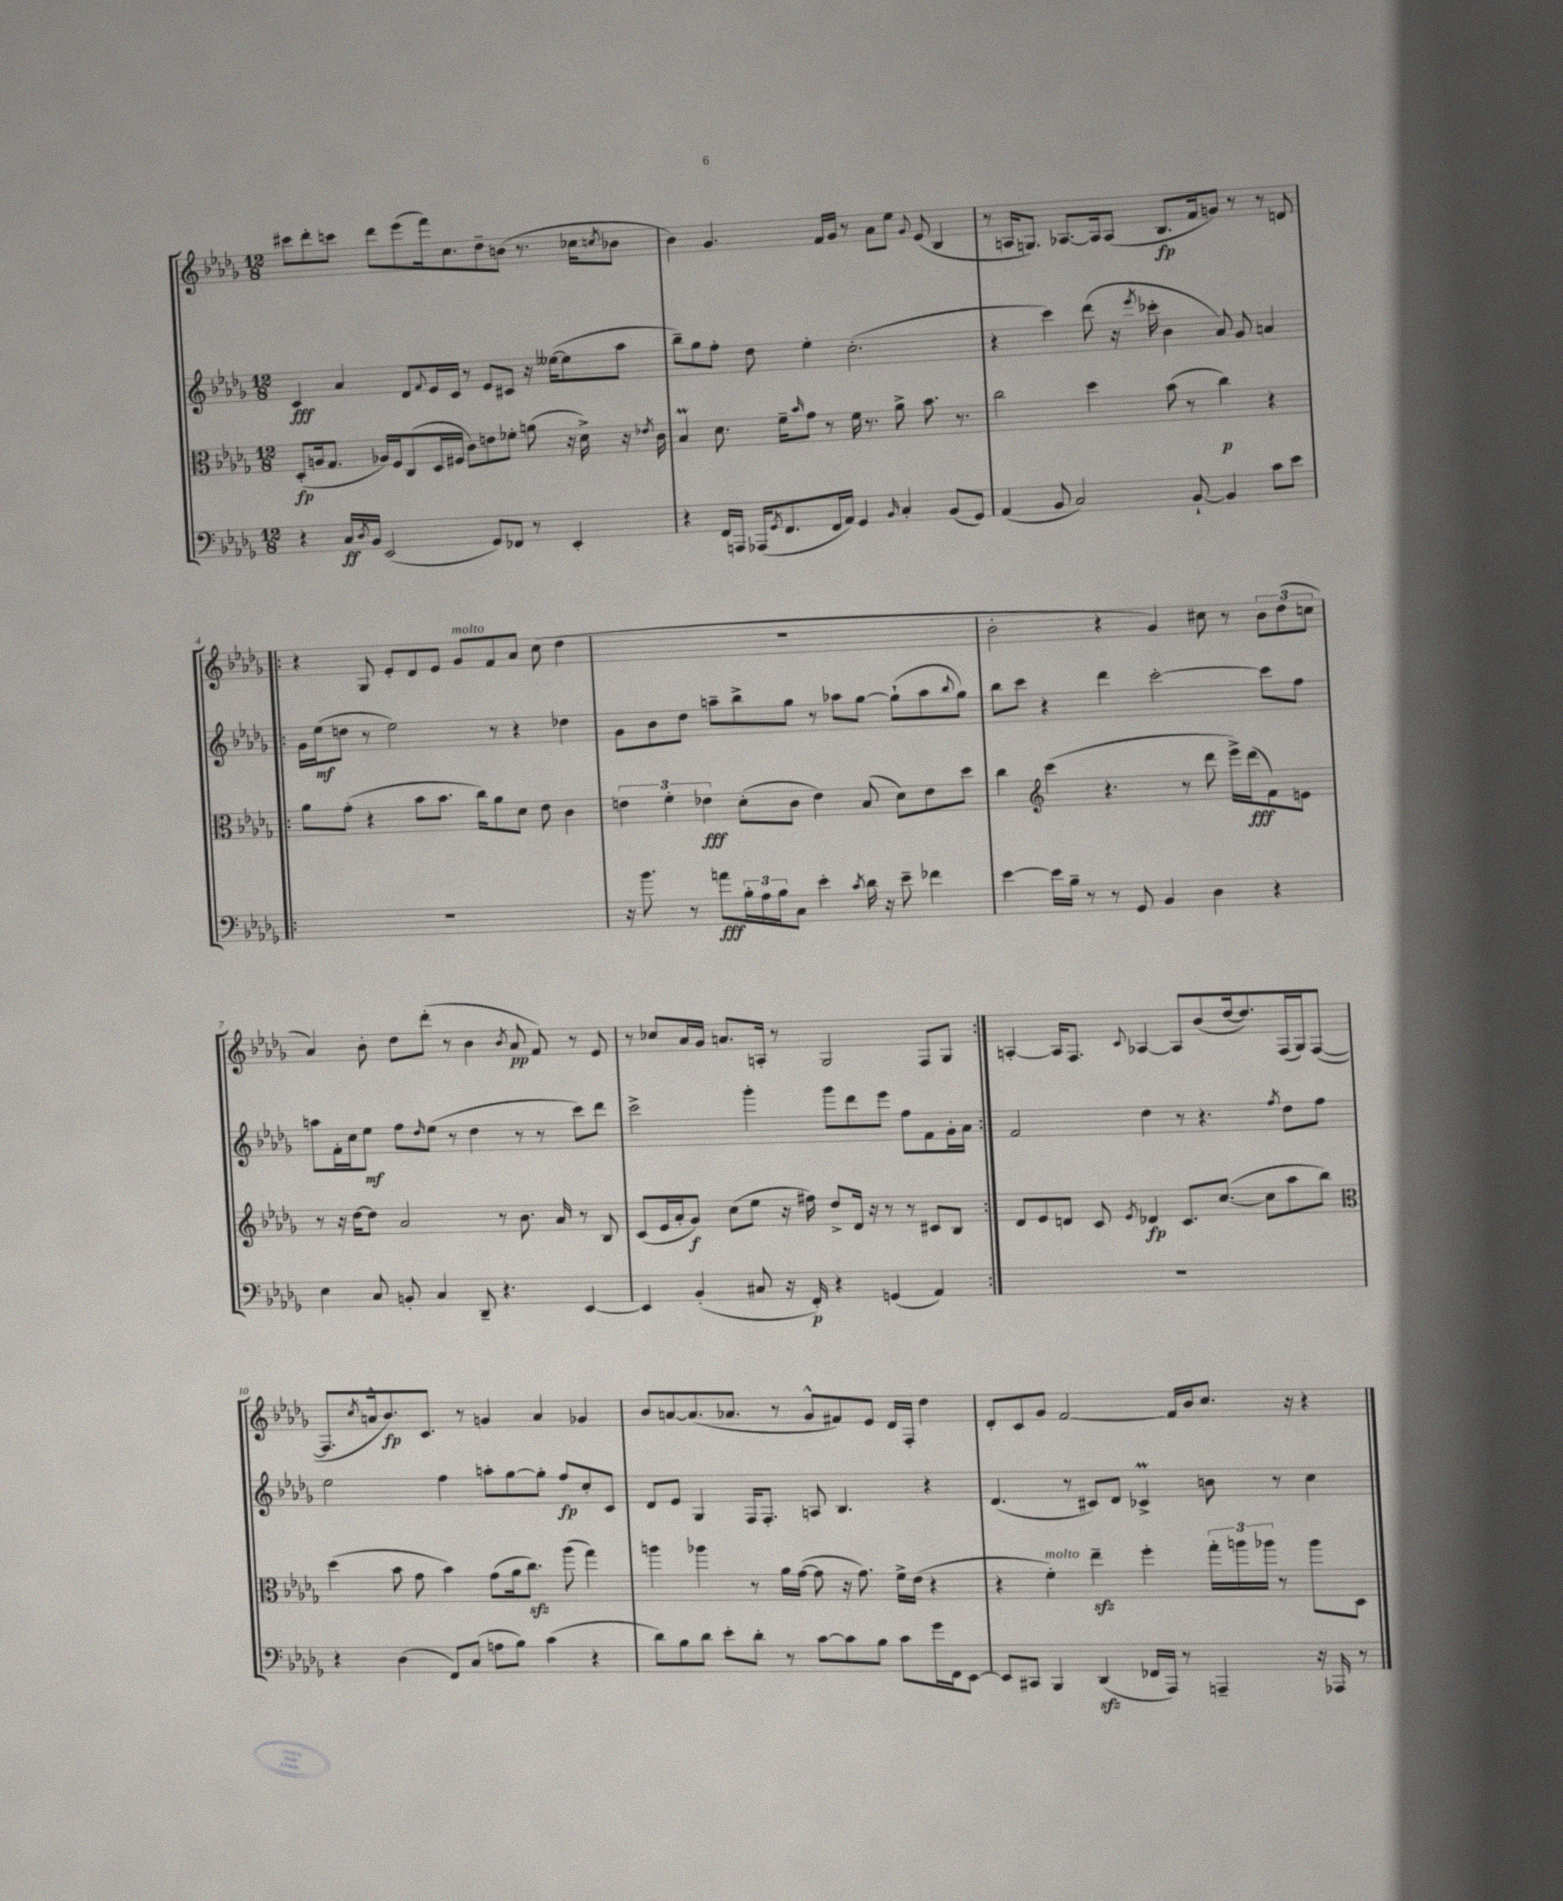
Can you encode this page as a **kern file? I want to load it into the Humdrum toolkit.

**kern	**dynam	**kern	**dynam	**kern	**dynam	**kern	**dynam
*part4	*part4	*part3	*part3	*part2	*part2	*part1	*part1
*staff4	*staff4	*staff3	*staff3	*staff2	*staff2	*staff1	*staff1
*clefF4	*	*clefC3	*	*clefG2	*	*clefG2	*
*k[b-e-a-d-g-]	*	*k[b-e-a-d-g-]	*	*k[b-e-a-d-g-]	*	*k[b-e-a-d-g-]	*
*M12/8	*	*M12/8	*	*M12/8	*	*M12/8	*
=1	=1	=1	=1	=1	=1	=1	=1
4r	.	(8D-'/L	fp	4c/	fff	8ccc#X\L	.
.	.	16An/k	.	.	.	8ddd-'\	.
.	.	8.G-/J	.	.	.	.	.
16C/LL	ff	.	.	4a-/	.	8cccn\J	.
8qD-/	.	.	.	.	.	.	.
16BB-/JJ	.	.	.	.	.	.	.
(2EE-/	.	16A-X/LL)	.	.	.	8ddd-\L	.
.	.	16F/J	.	.	.	.	.
.	.	(8C/	.	8d-/L	.	(8eee-\	.
.	.	.	.	8qqf/	.	.	.
.	.	16D-/L	.	16e-/L	.	16fff\k)	.
.	.	16F#X/JJ	.	16c/JJ	.	8.cc\	.
.	.	8c\L)	.	8r	.	.	.
8GG-/L)	.	8en\	.	8e-/L	.	8dd-~\	.
8FF-X/J	.	8f-X'\J	.	8c#X/J	.	(8bn\J	.
8r	.	(8an\	.	16r	.	8.r	.
.	.	.	.	([16ee--X\KL	.	.	.
4EE-'/	.	16r	.	8ee--\]	.	.	.
.	.	16d-^\)	.	.	.	16cc-X\KL	.
.	.	.	.	.	.	8qccn/	.
.	.	16r	.	8aa-\J	.	8b-X\J	.
.	.	8qe-X/	.	.	.	.	.
.	.	16c\	.	.	.	.	.
=2	=2	=2	=2	=2	=2	=2	=2
4r	.	4B-M/	.	8bb-~\L)	.	4b-\)	.
.	.	.	.	8gg-\	.	.	.
16FF/LL	.	8.d-\	.	8ff'\J	.	4.g-/	.
16AAAn/JJ	.	.	.	.	.	.	.
(16AAA-X/KL	.	.	.	8dd-\	.	.	.
8qGG-/	.	.	.	.	.	.	.
8.FF/	.	16f~\KL	.	.	.	.	.
.	.	16qqb-/	.	.	.	.	.
.	.	8g-\J	.	4ee-'\	.	.	.
16FF/L	.	8r	.	.	.	16f/LL	.
16AA-/JJ)	.	.	.	.	.	16g-/JJ	.
4GG-/	.	16f\	.	(2.cc'\	.	8r	.
.	.	8.r	.	.	.	.	.
.	.	.	.	.	.	8a-\L	.
16qqBB-/	.	.	.	.	.	.	.
4C'/	.	8a-^\	.	.	.	8ee-\J	.
.	.	.	.	.	.	8qqg-/	.
.	.	8.b-\	.	.	.	(8e-/	.
(8BB-/L	.	.	.	.	.	4B-/	.
.	.	8.r	.	.	.	.	.
8GG-/J)	.	.	.	.	.	.	.
=3	=3	=3	=3	=3	=3	=3	=3
(4AA-/	.	2cc\	.	4r	.	8r	.
.	.	.	.	.	.	16An/KL	.
.	.	.	.	.	.	8.Gn/J)	.
8BB-/	.	.	.	4ccc\)	.	.	.
2C/)	.	.	.	.	.	[8.A-X/L	.
.	.	4dd-\	.	(8ddd-\	.	.	.
.	.	.	.	.	.	16A-/k]	.
.	.	.	.	16r	.	(8A-/J	.
.	.	.	.	8qeee-/	.	.	.
.	.	.	.	16ccc-X'\	.	.	.
.	.	(8b-\	.	4b-\	.	8.B-/L	fp
[8BB-`/	.	8r	.	.	.	.	.
.	.	.	.	.	.	16f/k	.
4BB-/]	.	4cc\)	p	8a-/)	.	8gn/J)	.
.	.	.	.	8g-/	.	8r	.
8c\L	.	4r	.	4an/	.	8r	.
8e-\J	.	.	.	.	.	8dn/	.
!!LO:LB:g=z
=4!|:	=4!|:	=4!|:	=4!|:	=4!|:	=4!|:	=4!|:	=4!|:
1.r	.	8a-\L	.	16g-\LL	.	4r	.
.	.	.	.	(16ee-\J	mf	.	.
.	.	(8g-'\J	.	8ddn\J	.	.	.
.	.	4r	.	8r	.	8G-/	.
.	.	.	.	2ee-\)	.	8e-'/L	.
.	.	8b-\L	.	.	.	8d-/	.
.	.	8.b-\J	.	.	.	8e-/J	.
!	!	!	!	!	!	!LO:TX:a:i:t=molto	!
.	.	.	.	.	.	8g-/L	.
.	.	16cc\KL)	.	.	.	.	.
.	.	8a-\	.	8r	.	8f/	.
.	.	8d-\J	.	4r	.	8a-/J	.
.	.	8e-\	.	.	.	(8cc\	.
.	.	4c\	.	4dd-X\	.	4dd-\	.
=5	=5	=5	=5	=5	=5	=5	=5
16r	.	6en\	.	8g-\L	.	1.r	.
8.b-\	.	.	.	.	.	.	.
.	.	.	.	8b-\	.	.	.
.	.	6f'\	.	.	.	.	.
8r	.	.	.	8dd-\J	.	.	.
.	.	6e-X\	fff	.	.	.	.
8an\L	fff	.	.	8aan~\L	.	.	.
24B-'\L	.	(8d-'\L	.	8bb-^\	.	.	.
24A-\	.	.	.	.	.	.	.
24B-\J	.	.	.	.	.	.	.
8C\J	.	8c\J	.	8gg-\J	.	.	.
4e-'\	.	4e-\)	.	8r	.	.	.
.	.	.	.	8aa-X\L	.	.	.
8qc/	.	.	.	.	.	.	.
16d-\	.	(8B-/	.	[8gg-\J	.	.	.
16r	.	.	.	.	.	.	.
8e-~\	.	8d-\L)	.	(8gg-`\L]	.	.	.
4f-X\	.	8e-\	.	8aa-\	.	.	.
.	.	.	.	8qqbb-/	.	.	.
.	.	8dd-\J	.	8gg-\J)	.	.	.
=6	=6	=6	=6	=6	=6	=6	=6
[4e-\	.	4cc\	.	8bb-\L	.	2b-'\	.
.	.	.	.	8ccc\J	.	.	.
*	*	*clefG2	*	*	*	*	*
16e-\LL]	.	(4ccc\	.	4r	.	.	.
16B-~\JJ	.	.	.	.	.	.	.
8r	.	.	.	.	.	.	.
8r	.	4.r	.	4ddd-\	.	4r	.
8GG-/	.	.	.	.	.	.	.
4BB-/	.	.	.	[2ccc'\	.	4g-/)	.
.	.	8r	.	.	.	.	.
4D-\	.	8ddd-\	.	.	.	8cc#X\	.
.	.	16eee-^\LL)	.	.	.	8r	.
.	.	(16ddd-\J	fff	.	.	.	.
4r	.	8f\)	.	8ccc\L]	.	12b-\L	.
.	.	.	.	.	.	(12dd-\	.
.	.	8en\J	.	8ff\J	.	.	.
.	.	.	.	.	.	12ccn\J	.
!!LO:LB:g=z
=7	=7	=7	=7	=7	=7	=7	=7
4E-\	.	8r	.	8aan\L	.	4a-/)	.
.	.	16r	.	16f'\L	.	.	.
.	.	[16dd-\KL	.	16cc\J	.	.	.
8C/	.	8dd-\J]	.	8ee-\J	mf	8b-'\	.
8BBn'/	.	2a-/	.	8ff\L	.	8dd-\L	.
.	.	.	.	16qqdd-/	.	.	.
4C/	.	.	.	(8ee-\J	.	(8ddd-'\J	.
.	.	.	.	8r	.	8r	.
8DD-~/	.	.	.	4dd-\	.	4b-\	.
4.r	.	8r	.	.	.	.	.
.	.	.	.	.	.	8qb-/	.
.	.	8.b-\	.	8r	.	8a-/	pp
.	.	.	.	8r	.	8f/)	.
.	.	16a-/	.	.	.	.	.
[4EE-/	.	8r	.	8ccc\L)	.	8r	.
.	.	8B-/	.	8ddd-\J	.	8e-/	.
=8	=8	=8	=8	=8	=8	=8	=8
4EE-/]	.	(8c/L	.	2ccc^\	.	8r	.
.	.	16e-/L	.	.	.	8cc-X/L	.
.	.	16a-'/J	.	.	.	.	.
(4BB-'/	.	8g-/J)	f	.	.	16a-/L	.
.	.	.	.	.	.	16g-/JJ	.
.	.	(8cc\L	.	.	.	8.an/L	.
8C#X/	.	8ee-\J	.	4ggg-'\	.	.	.
.	.	.	.	.	.	16An'/Jk	.
16r	.	16r	.	.	.	8r	.
16FF'/)	p	16ff#X\)	.	.	.	.	.
4r	.	8dd-^/L	.	8ggg-\L	.	2G-/	.
.	.	16d-/Jk	.	8ddd-\	.	.	.
.	.	16r	.	.	.	.	.
(4GGn/	.	8r	.	8eee-\J	.	.	.
.	.	8r	.	8ff\L	.	.	.
4AA-/)	.	8c#X/L	.	8f\	.	8F/L	.
.	.	8B-/J	.	16g-'\L	.	8G-/J	.
.	.	.	.	16a-\JJ	.	.	.
=9:|!	=9:|!	=9:|!	=9:|!	=9:|!	=9:|!	=9:|!	=9:|!
1.r	.	8d-/L	.	2f/	.	[4An'/	.
.	.	8e-/	.	.	.	.	.
.	.	8dn/J	.	.	.	16A/KL]	.
.	.	.	.	.	.	8.F/J	.
.	.	8c/	.	.	.	.	.
.	.	8qe-/	.	.	.	8qqc/	.
.	.	4d-X/	fp	4dd-\	.	[4A-X/	.
.	.	8.c/L	.	8r	.	8A-/L]	.
.	.	.	.	4.r	.	(8b-/	.
.	.	([8.cc/J	.	.	.	.	.
.	.	.	.	.	.	[16dd-/k	.
.	.	.	.	.	.	8.dd-/])	.
.	.	8cc\L]	.	.	.	.	.
.	.	.	.	8qff/	.	.	.
.	.	8aa-\	.	8dd-\L	.	(16F/L	.
.	.	.	.	.	.	16G-/J)	.
.	.	8bb-\J)	.	8ff\J	.	([8F/J	.
!!LO:LB:g=z
=10	=10	=10	=10	=10	=10	=10	=10
*	*	*clefC3	*	*	*	*	*
4r	.	(4dd-\	.	2ee-\	.	8.F/L]	.
.	.	.	.	.	.	8qcc/	.
.	.	.	.	.	.	16an^^/k	.
(4D-\	.	8b-\	.	.	.	8.b-/)	fp
.	.	8g-\	.	.	.	.	.
.	.	.	.	.	.	8.c/J	.
8FF/L)	.	4b-\)	.	4ff\	.	.	.
(8C/J	.	.	.	.	.	8r	.
8An\L	.	(8g-\L	.	8aan'\L	.	4gn/	.
8B-\J)	.	16a-\k	.	[8gg-\	.	.	.
.	.	8.cczz\J)	.	.	.	.	.
(4c\	.	.	.	8gg-'\J]	.	4a/	.
.	.	(8aa-\	.	8ff/L	fp	.	.
4r	.	4gg-\)	.	8cc'/	.	4g-X/	.
.	.	.	.	8c/J	.	.	.
=11	=11	=11	=11	=11	=11	=11	=11
8d-\L)	.	4aan\	.	8d-/L	.	8b-/L	.
8B-\	.	.	.	8e-/J	.	[8an/	.
8d-\J	.	4aa-X\	.	4G-/	.	(8.a/]	.
8e-'\L	.	.	.	.	.	.	.
.	.	.	.	.	.	8.a-X/J	.
8d-'\J	.	8r	.	16F/KL	.	.	.
.	.	.	.	8.F'/J	.	.	.
8r	.	16a-\LL	.	.	.	8r	.
.	.	([16g-\JJ	.	.	.	.	.
[8c\L	.	8g-\]	.	8An/	.	8g-^^/L	.
8c\]	.	16r	.	4.B-/	.	8f#X/)	.
.	.	8.g-\)	.	.	.	.	.
8B-\J	.	.	.	.	.	8e-/J	.
8c\L	.	16f^\LL	.	.	.	16d-/LL	.
.	.	(16e-\JJ	.	.	.	16F'/JJ	.
16g-\L	.	4r	.	4r	.	4dd-\	.
16FF\J	.	.	.	.	.	.	.
[8EE-\J	.	.	.	.	.	.	.
=12	=12	=12	=12	=12	=12	=12	=12
8EE-/L]	.	4r	.	(4.d-/	.	8d-'/L	.
8CC#X/J	.	.	.	.	.	8c/	.
!	!	!LO:TX:a:i:t=molto	!	!	!	!	!
4BBB-/	.	4f'\)	.	.	.	8g-/J	.
.	.	.	.	8r	.	[2f/	.
(4DD-zz/	.	4ee-zz~\	.	8c#X/L)	.	.	.
.	.	.	.	8d-/J	.	.	.
16FF-X/LL	.	4ff'\	.	4c-XM^/	.	.	.
16AAA-/JJ)	.	.	.	.	.	.	.
8r	.	.	.	.	.	16f/LL]	.
.	.	.	.	.	.	16b-/J	.
4AAAn~/	.	24gg-'\LL	.	8bn\	.	8.cc/J	.
.	.	24aan\	.	.	.	.	.
.	.	24aa-X\JJ	.	.	.	.	.
.	.	8r	.	8r	.	.	.
.	.	.	.	.	.	16r	.
16r	.	8aa-\L	.	4cc\	.	4r	.
16AAA-X/	.	.	.	.	.	.	.
8r	.	8D-\J	.	.	.	.	.
==	==	==	==	==	==	==	==
*-	*-	*-	*-	*-	*-	*-	*-
